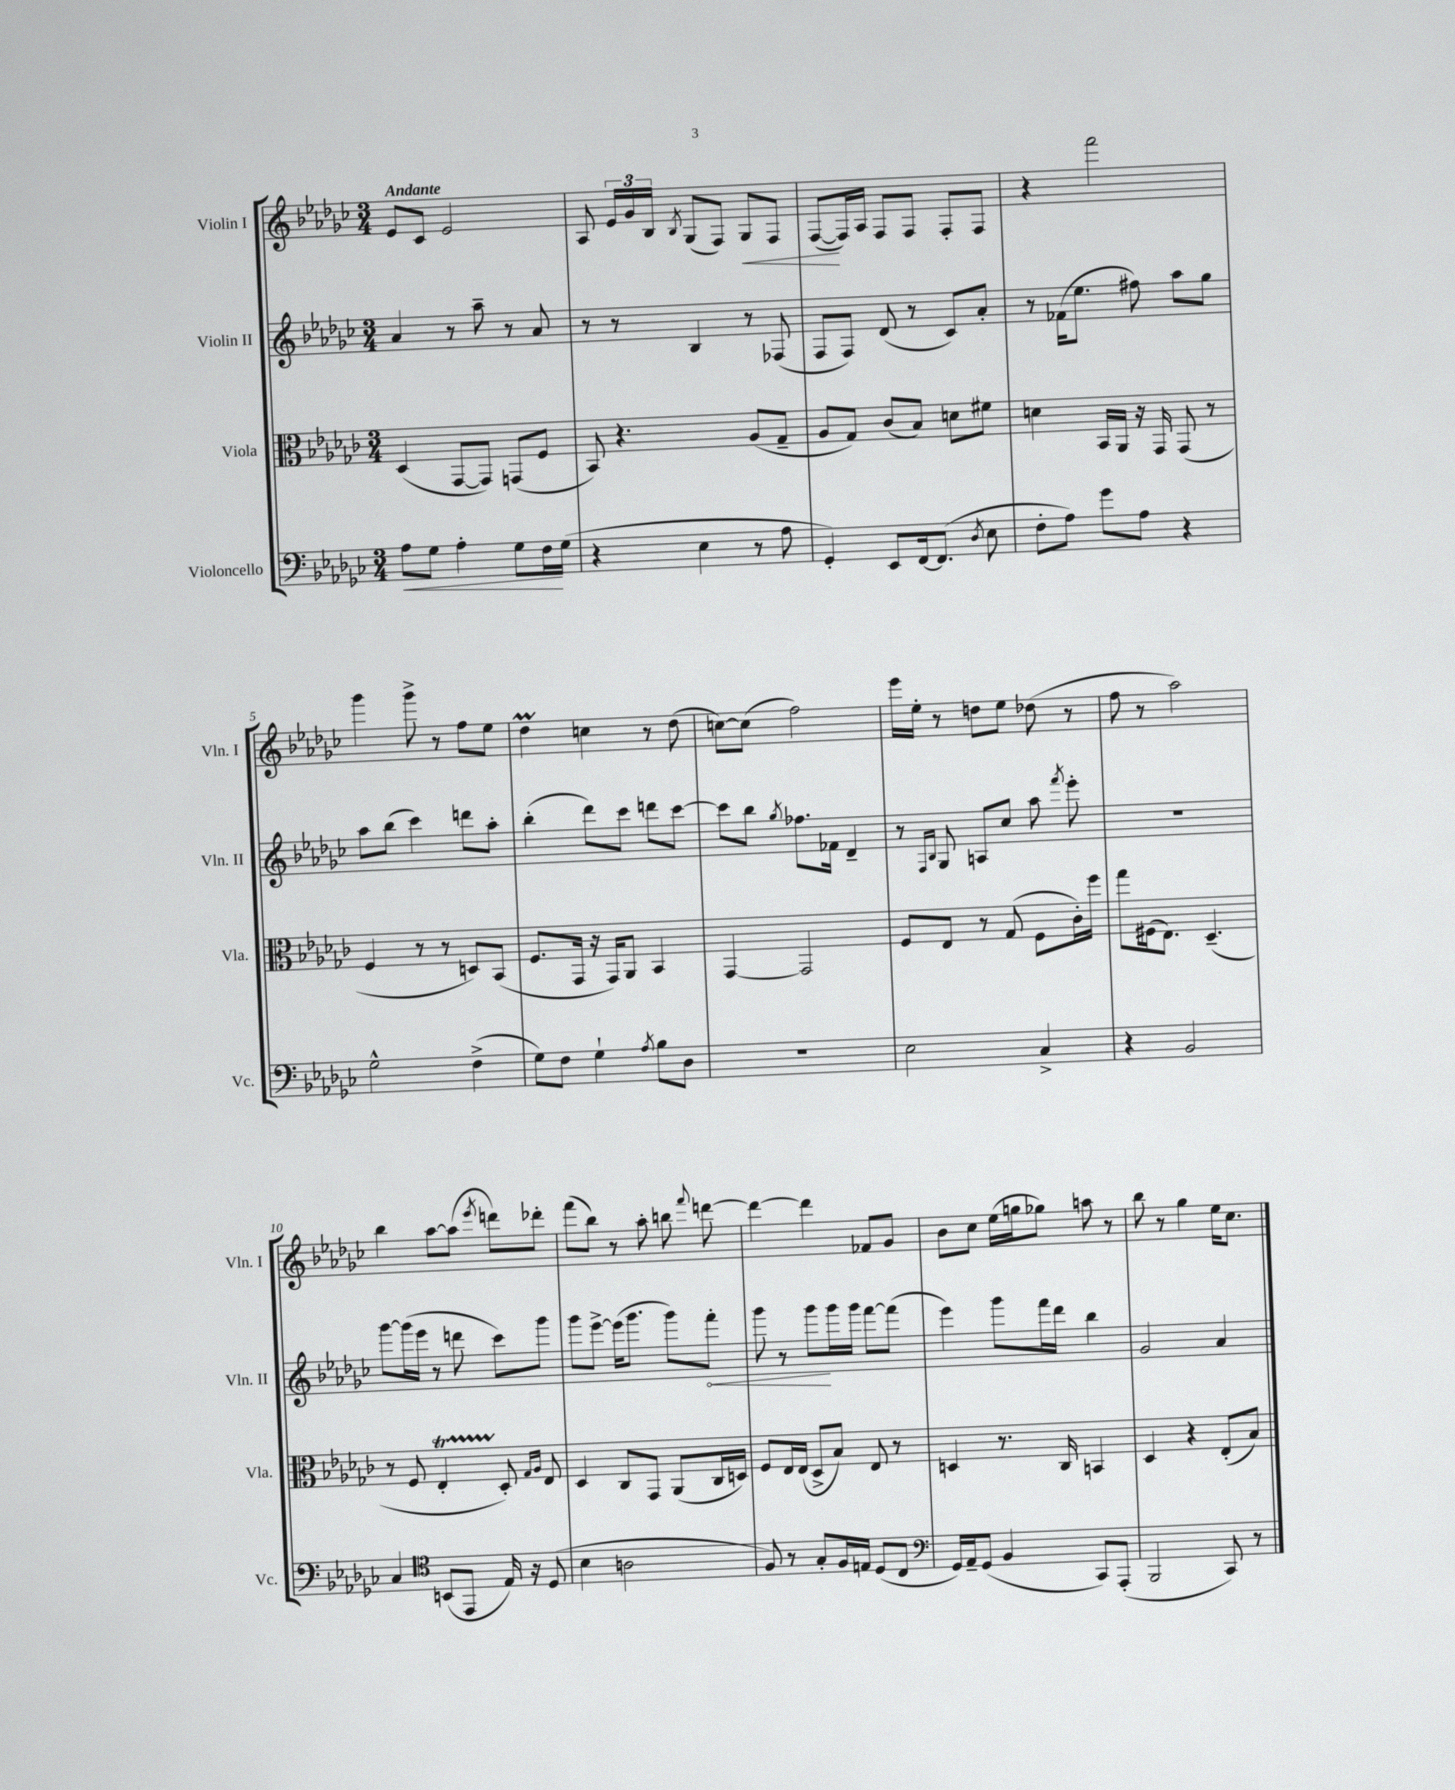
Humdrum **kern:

**kern	**kern	**kern	**kern
*staff4	*staff3	*staff2	*staff1
*clefF4	*clefC3	*clefG2	*clefG2
*k[b-e-a-d-g-c-]	*k[b-e-a-d-g-c-]	*k[b-e-a-d-g-c-]	*k[b-e-a-d-g-c-]
*M3/4	*M3/4	*M3/4	*M3/4
8A-	(4D-	4a-	8e-
8G-	.	.	8c-
4A-'	[8GG-	8r	2e-
.	8GG-])	8aa-~	.
8G-	(8GG	8r	.
16F	8F	8a-	.
(16G-	.	.	.
=	=	=	=
4r	8BB-)	8r	8A-
.	4.r	8r	24e-
.	.	.	24g-
.	.	.	24B-
.	.	.	8qB-
4E-	.	4B-	(8G-
.	.	.	8F)
8r	(8A-	8r	8G-
8A-	8G-~	(8F-	8F
=	=	=	=
4GG-')	8A-	8F	([8F
.	8G-)	8F)	16F])
.	.	.	16A-
8EE-	(8c-	(8d-	8F
[16FF	8B-)	8r	8F
(8.FF]	.	.	.
.	8d	8c-)	8F'
8qD-	.	.	.
8E-	8f#	8a-'	8F
=	=	=	=
8F'	4d	8r	4r
8A-)	.	(16f-	.
.	.	8.ee-	.
8g-	16BB-	.	2fff
.	16AA-	.	.
8A-	16r	8ff#)	.
.	16GG-	.	.
4r	(8GG-	8aa-	.
.	8r	8gg-	.
=	=	=	=
2G-^^	4F	8aa-	4ggg-
.	.	(8bb-	.
.	8r	4ccc-)	8ggg-^
.	8r	.	8r
(4F^	8D)	8ddd	8ff
.	(8BB-	8aa-'	8ee-
=	=	=	=
8G-)	8.F	(4bb-'	4dd-
8F	.	.	.
.	16GG-	.	.
4G-`	16r	8ddd-)	4cc
.	16GG-)	.	.
.	8AA-	8ccc-	.
8qA-	.	.	.
8B-	4BB-	8ddd	8r
8D-	.	[8ccc-	(8dd-
=	=	=	=
2.r	[4GG-	8ccc-]	[8cc)
.	.	8bb-	(8cc]
.	.	8qgg-	.
.	2GG-]	8.ff-	2ff)
.	.	16f-	.
.	.	4d-~	.
=	=	=	=
2E-	8F	8r	16eee-
.	.	.	16ee-'
.	.	16qqF	.
.	.	16qqB-	.
.	8E-	8G-	8r
.	8r	8A	8dd
.	(8G-	8cc-	8ee-
4C-^	8F	8aa-	(8dd-
.	.	8qfff	.
.	16c-')	8eee-'	8r
.	16ff	.	.
=	=	=	=
4r	8gg-	2.r	8ff
.	(16F#	.	8r
.	8.E-)	.	.
2BB-	.	.	2aa-)
.	(4.D-~	.	.
=	=	=	=
4C-	8r	[8ggg-	4bb-
.	8F	(16ggg-]	.
.	.	16eee-	.
*clefC4	*	*	*
(8BB	4E-'	8r	[8aa-
8EE-	.	8ddd	(8aa-]
.	.	.	8qeee-
16E-)	8D-')	8ccc-)	8ddd)
16r	.	.	.
.	16qqG-	.	.
.	16qqA-	.	.
(8D-	8E-	8ggg-	8ddd-'
=	=	=	=
4B-	4D-	8ggg-	(8fff
.	.	[8eee-^	8bb-)
2A	8C-	(16eee-]	8r
.	.	8.ggg-	.
.	8GG-	.	8aa-'
.	(8AA-	8ggg-)	8bb
.	.	.	8qqfff
.	16C-	8fff'	[8ddd
.	16D)	.	.
=	=	=	=
8F)	8F	8ggg-	4ddd_
8r	16E-	8r	.
.	(16E-	.	.
8G-'	8D-^	8ggg-	4ddd]
16F	8B-)	16ggg-	.
16E	.	16ggg-	.
(8D-	8E-	[8fff	8f-
8C-	8r	(8fff]	8g-
=	=	=	=
*clefF4	*	*	*
16GG-)	4D	4eee-)	8b-
16AA-~	.	.	.
(8GG-	.	.	8cc-
4BB-	8.r	8ggg-	(16ee-
.	.	.	16gg
.	.	16fff	8gg-)
.	16C-	16ddd-	.
8CC-)	4BB	4bb-	8aa
(8AAA-'	.	.	8r
=	=	=	=
2BBB-	4D-	2g-	8bb-
.	.	.	8r
.	4r	.	4gg-
8CC-)	(8E-'	4a-	16ee-
.	.	.	8.cc-
8r	8B-)	.	.
==	==	==	==
*-	*-	*-	*-
